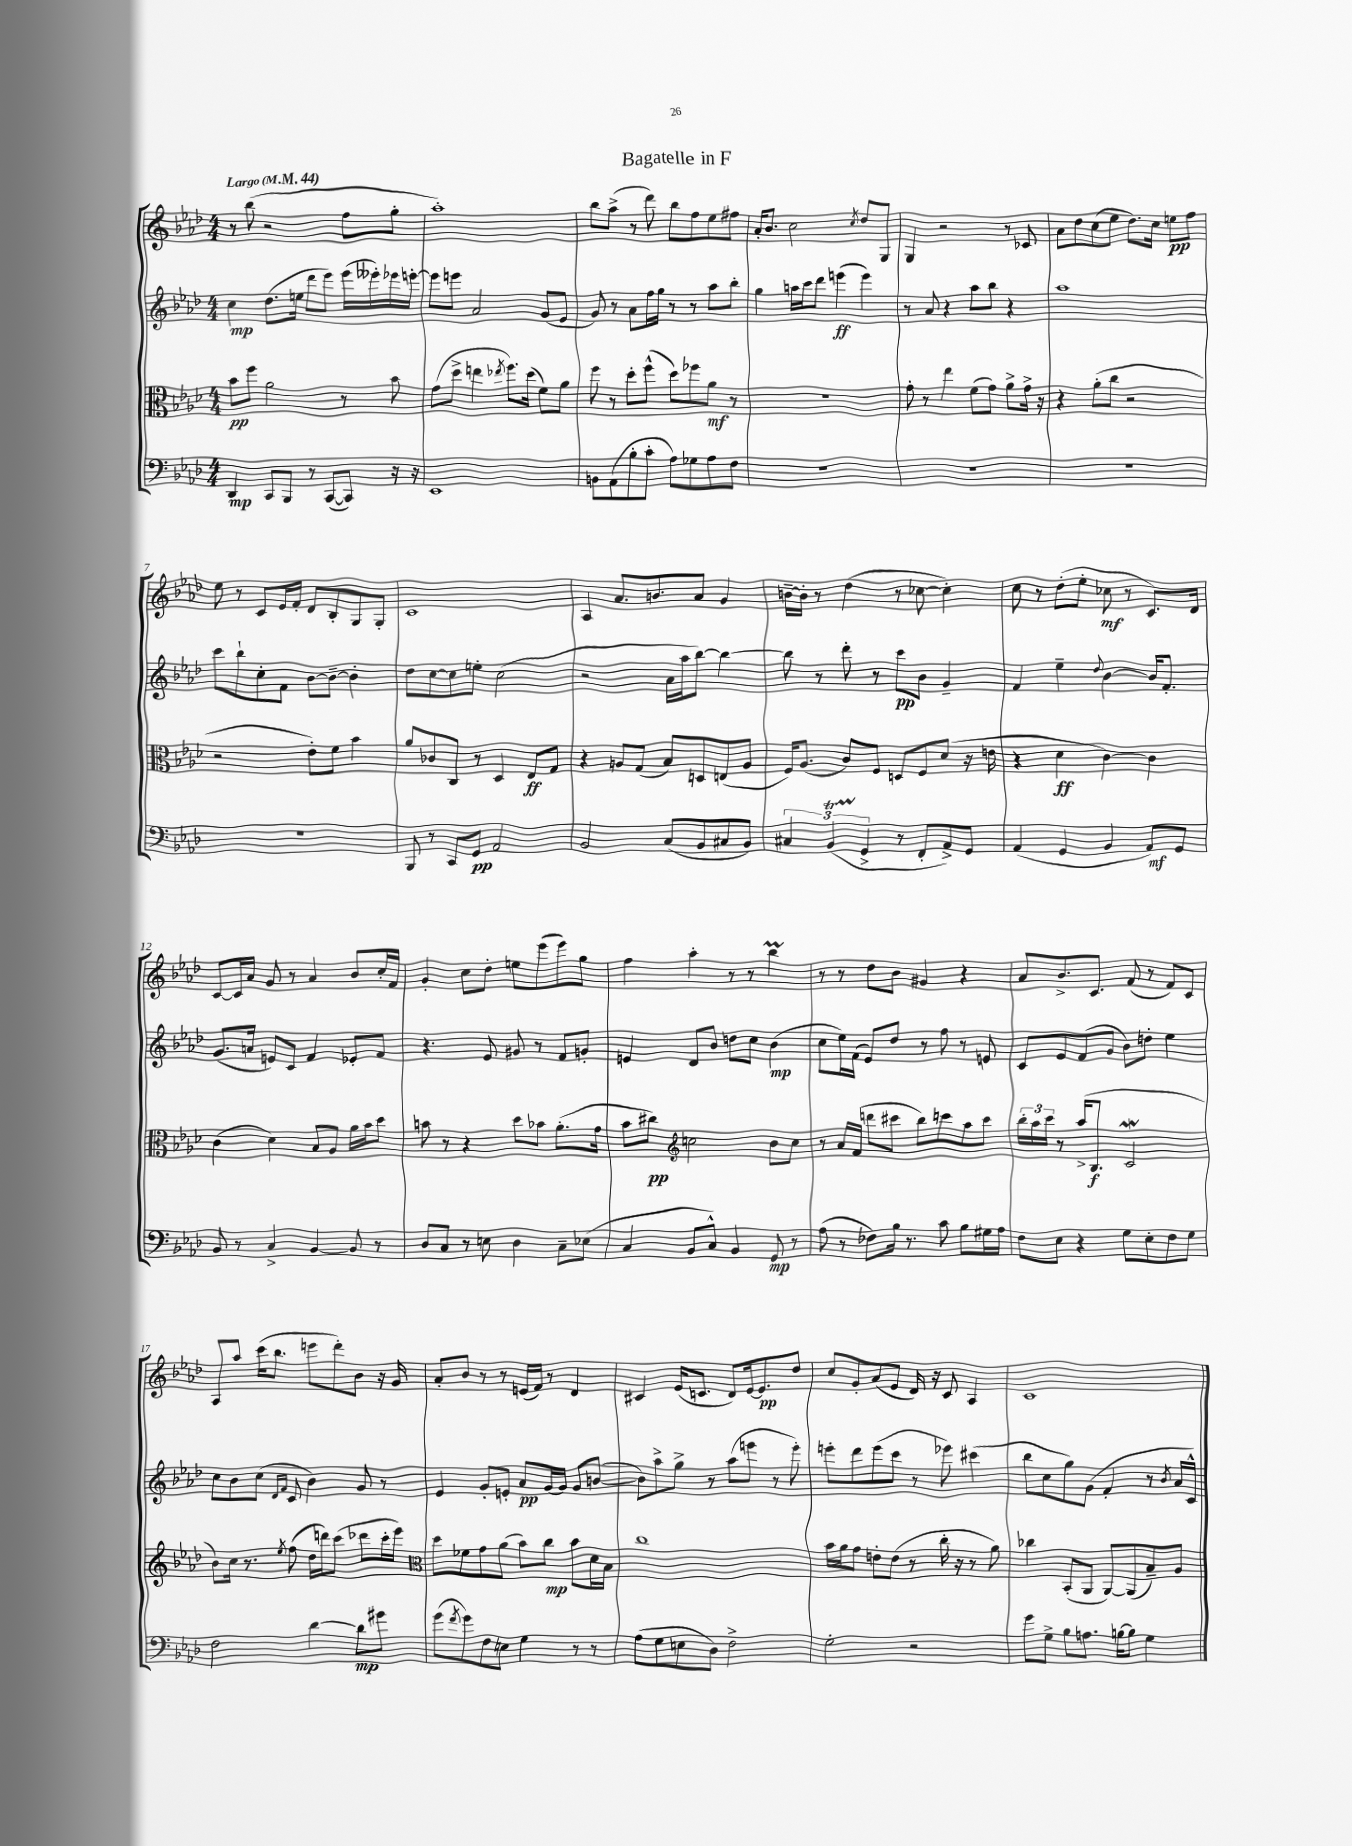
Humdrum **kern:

**kern	**kern	**kern	**kern
*staff4	*staff3	*staff2	*staff1
*clefF4	*clefC3	*clefG2	*clefG2
*k[b-e-a-d-]	*k[b-e-a-d-]	*k[b-e-a-d-]	*k[b-e-a-d-]
*M4/4	*M4/4	*M4/4	*M4/4
*MM44	*MM44	*MM44	*MM44
4DD-	8b-	4cc	8r
.	8ff	.	(8bb-
8CC	2a-	(8.dd-	2r
8BBB-	.	.	.
.	.	16ee	.
8r	.	8ddd-	.
([8CC	.	8eee-)	.
8CC])	8r	(16eee-	8ff
.	.	16eee--')	.
16r	8b-	16eee-	8gg'
16r	.	[16eee'	.
=	=	=	=
1EE-	(8g	8eee]	1aa-')
.	8dd-^	8eee	.
.	4ee	2a-	.
.	8qee-	.	.
.	8.ff)	.	.
.	(16dd-	.	.
.	8f)	(8g	.
.	8a-	8e-	.
=	=	=	=
8BB	8ff	8g)	8bb-
(8AA-	8r	8r	(8aa-^
8B-'	8dd-'	8a-	8r
8c'	(8ff^^	16ff	8ddd-)
.	.	16gg	.
8A-)	8dd-)	8r	8bb-
8G-	8ff-	8r	8ff
8A-	8a-	8aa-	8ee-
8F	8r	8bb-'	8ff#
=	=	=	=
1r	1r	4gg	16a-'
.	.	.	8.b-
.	.	16aa	2cc
.	.	16ccc	.
.	.	8ddd-	.
.	.	(4eee	.
.	.	.	8qcc
.	.	4eee)	8dd-
.	.	.	8G
=	=	=	=
1r	8g'	8r	4G
.	8r	8a-	.
.	4ee-	4r	2r
.	(8f	8aa-	.
.	8g)	8bb-	.
.	8a-^	4r	8r
.	16g^	.	8c-
.	16r	.	.
=	=	=	=
1r	4r	1aa-	8a-
.	.	.	8dd-
.	(8a-'	.	(8cc
.	8cc	.	8ee-
.	2r	.	8.dd-)
.	.	.	16cc
.	.	.	8ee
.	.	.	8ff
=	=	=	=
1r	2r	8ccc	8ee-
.	.	8bb-`	8r
.	.	8cc'	8c
.	.	8f	16e-
.	.	.	16f'
.	8e-')	[8b-	8d-
.	8f	8b-~_	8B-'
.	4b-	4b-']	8G
.	.	.	8G'
=	=	=	=
8BBB-	8a-	8dd-	1c
8r	8c-	[8cc	.
8CC	8C	8cc]	.
8GG	8r	8ee'	.
2AA-	4D-	(2cc	.
.	8E-	.	.
.	8G	.	.
=	=	=	=
2BB-	4r	2r	4A-
.	8A	.	8.a-
.	(8G	.	.
.	.	.	8.b
(8C	8B-)	16a-	.
.	.	16aa-	.
8BB-	8D	[8bb-)	8a-
8C#	(8E	4bb-_	4g
8BB-)	8A	.	.
=	=	=	=
6C#	16F)	8bb-]	[16b~
.	(8.A-	.	16b']
.	.	8r	8r
(6BB-	.	.	.
.	8c)	8ddd-'	(4dd-
6GG^	.	.	.
.	8F	8r	.
8r	8D	8ccc	8r
8FF'	8F	8b-	[8cc-
8AA-^)	(8d-	4g~	4cc-'])
8GG	16r	.	.
.	16e	.	.
=	=	=	=
(4AA-	4r	4f	8cc
.	.	.	8r
4GG	4d-	4ee-~	(8dd-'
.	.	.	8ee-'
.	.	8qqdd-	.
4BB-	[4c)	[4b-	8cc-
.	.	.	8r
8AA-)	4c]	16b-]	8.c)
.	.	8.f'	.
8GG	.	.	.
.	.	.	16d-
=	=	=	=
8BB-	(4c	(8.g	[8c
8r	.	.	16c]
.	.	16a	16a-
4C^	4d-)	8e)	8g
.	.	8c	8r
[4BB-	8B-	4f	4a-
.	8A-	.	.
8BB-]	16a-	8e-'	8b-
.	16b-	.	.
8r	8dd-	8f	16cc'
.	.	.	16f
=	=	=	=
8D-	8b	4.r	4g'
8C	8r	.	.
8r	4r	.	8cc
8E	.	8e-	8dd-'
4D-	8dd-	8g#	8ee
.	8b-	8r	(8eee-
8C~	(8.a-'	8f	8eee-)
(8E-	.	8g'	8gg
.	16g	.	.
=	=	=	=
4C	8b-	4e	4ff
.	8cc#)	.	.
*	*clefG2	*	*
8BB-	2cc	8d-	4aa-'
8C^^)	.	8b-	.
4BB-	.	8dd	8r
.	.	8cc	8r
8GG	8b-	(4b-	4bb-
8r	8cc	.	.
=	=	=	=
(8A-	8r	8cc	8r
8r	16a-	16ee-)	8r
.	(16f	(16f	.
8F-)	8ddd	8e-)	8dd-
16B-	8ccc#	8dd-	8b-
8.r	.	.	.
.	8bb-)	8r	4g#
8c	8ccc	8ff	.
8B-	8aa-	8r	4r
16G#	8ccc	8e	.
16A-	.	.	.
=	=	=	=
8F	24bb-'	8c	8a-
.	24aa-	.	.
.	24ccc	.	.
8E-	8r	8e-	8.b-^
4r	(16aa-^	(8f	.
.	8.B-	.	8.c
.	.	8g	.
8G	2c	8b-)	(8f
8E-'	.	8dd'	8r
8F	.	4ee-	8f)
8G	.	.	8c
=	=	=	=
2F	8b-)	8cc	8A-
.	16cc	8b-	8aa-
.	8.r	.	.
.	.	(8cc	(16ccc
.	.	.	8.bb-
.	.	16qqd-	.
.	8qee-	16qqf	.
.	(8ff	8c	.
[4d-	16dd-	4b-)	8eee
.	16ddd)	.	.
.	(8ccc	.	8ddd-')
8d-]	8ddd-	8g	8b-
8g#	16ccc'	8r	16r
.	16eee-)	.	16g
=	=	=	=
*	*clefC3	*	*
(8g	8dd-	4e-	8a-'
8qf	.	.	.
8g)	8f-	.	8b-
8F	8g	8g'	8r
8E	(8a-	8e'	8r
4G	8b-)	8a-	(16e
.	.	.	16f)
.	8cc	[16g	8r
.	.	16g]	.
8r	8b-	8g	4d-
8r	16d-	([8b	.
.	16B-	.	.
=	=	=	=
(8A-	1cc	8b])	4c#
8G	.	8aa-^	.
8E	.	8gg^	(16e-
.	.	.	8.c
8D-)	.	8r	.
2F^	.	(8aa-	8d-)
.	.	8eee	[16e-
.	.	.	8.e-]
.	.	8r	.
.	.	8eee')	8dd-
=	=	=	=
2G'	16b-	8eee'	8cc
.	16a-	.	.
.	8g	8ddd-	8g'
.	8e'	(8eee	(8a-
.	(8e	8ccc	8e-
2r	8r	8r	16d-)
.	.	.	16r
.	16cc'	8eee-)	8c
.	16r	.	.
.	8r	(4ccc#	4A-
.	8a-)	.	.
=	=	=	=
8g	4cc-	8bb-	1c
8G^	.	8cc	.
8B-	(8BB-'	8gg)	.
8.A	8AA-	(8g	.
.	[8AA-)	4f'	.
[16B	.	.	.
8B]	(8AA-]	.	.
4G	8B-~)	8r	.
.	.	8qb-	.
.	8A-	16a-	.
.	.	16c^^)	.
==	==	==	==
*-	*-	*-	*-
